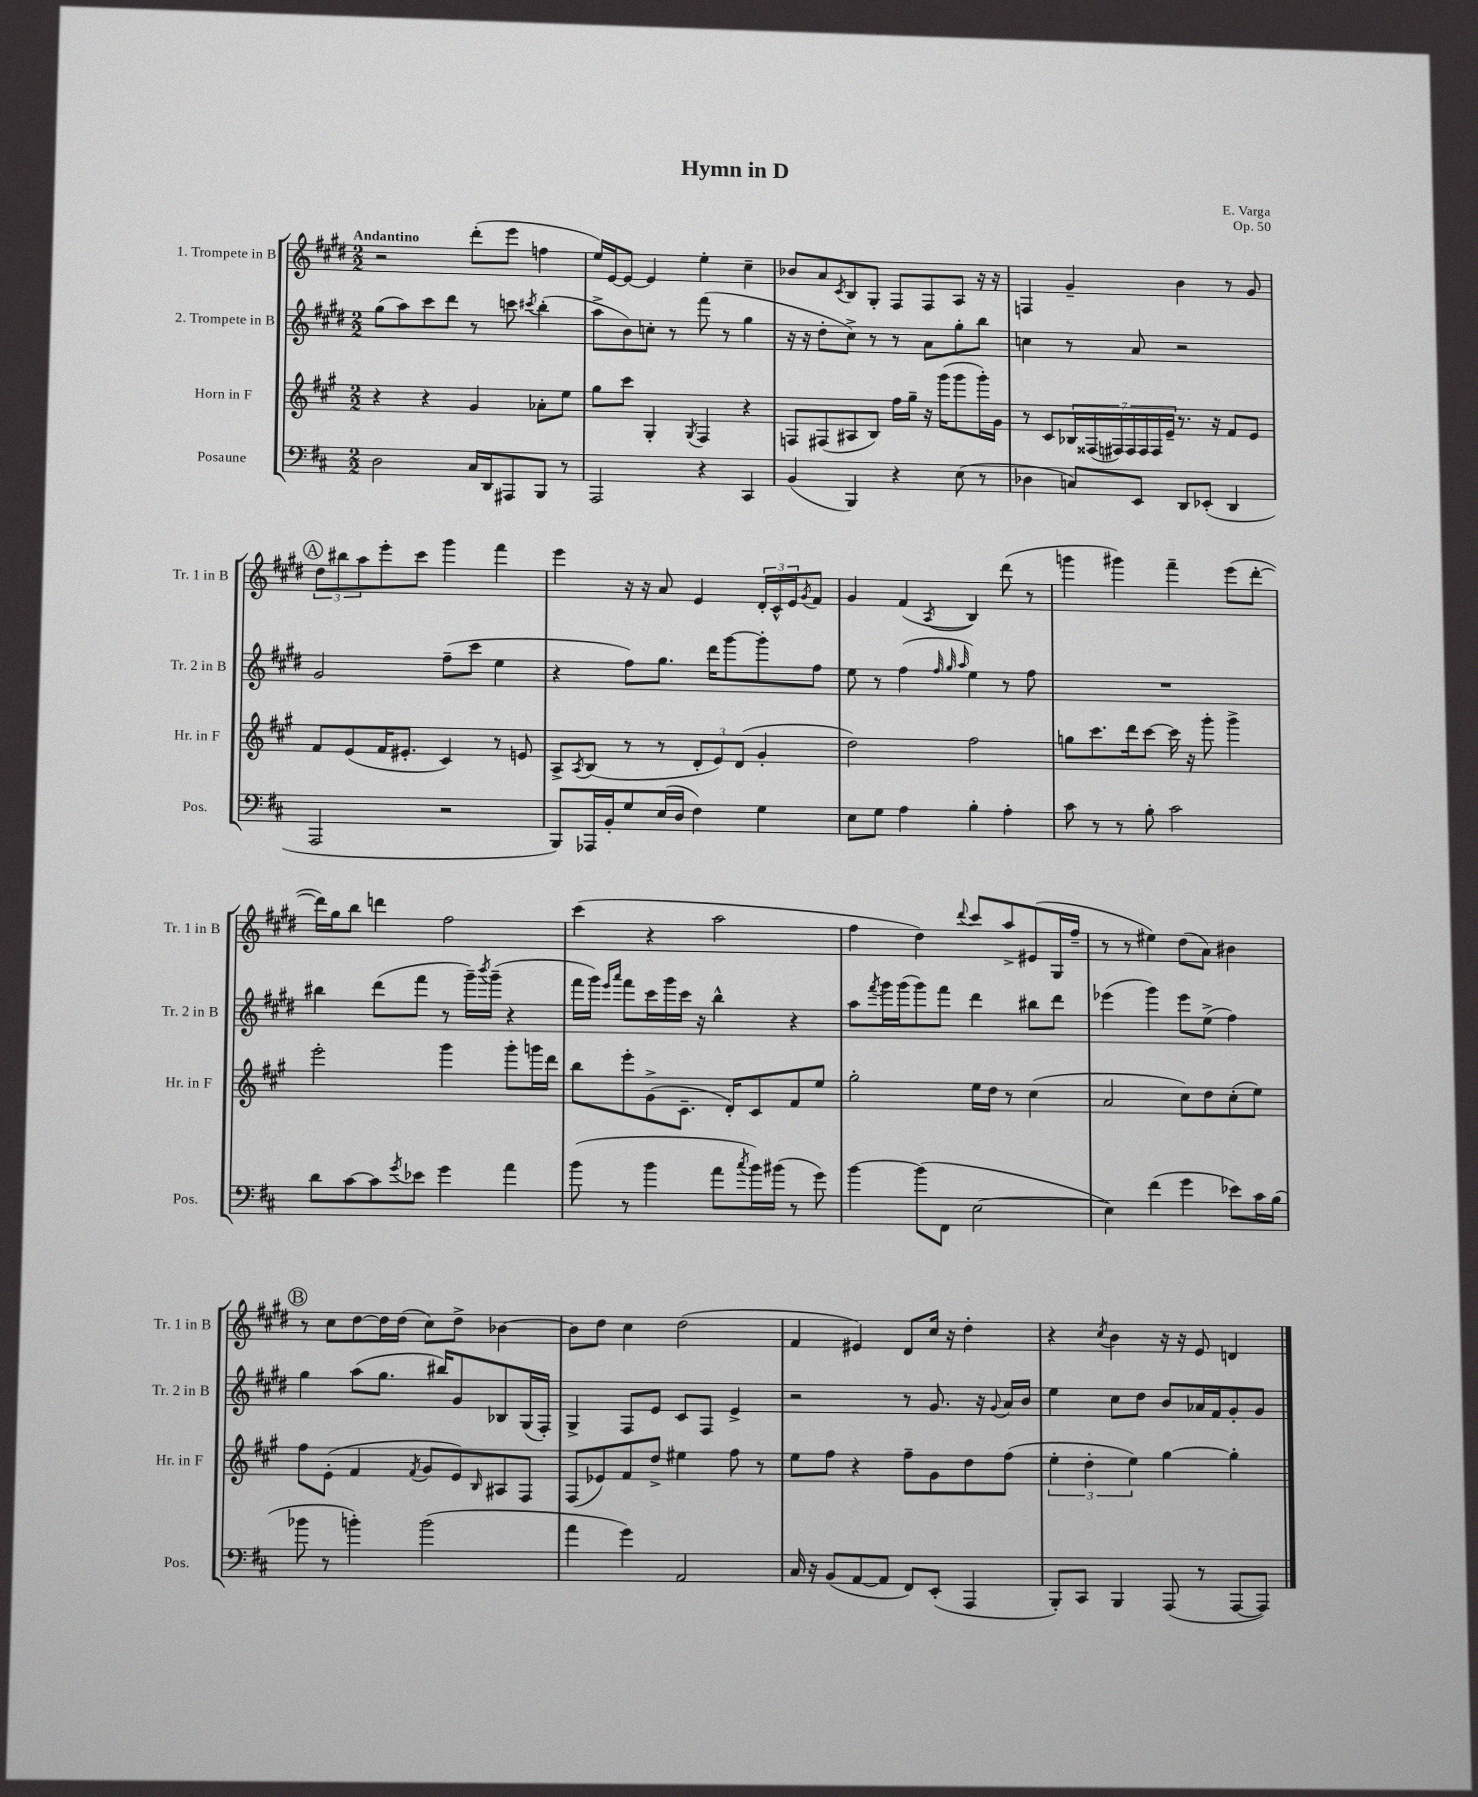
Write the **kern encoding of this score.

**kern	**kern	**kern	**kern
*part4	*part3	*part2	*part1
*staff4	*staff3	*staff2	*staff1
*I"Posaune	*I"Horn in F	*I"2. Trompete in B	*I"1. Trompete in B
*I'Pos.	*I'Hr. in F	*I'Tr. 2 in B	*I'Tr. 1 in B
*clefF4	*clefG2	*clefG2	*clefG2
*k[f#c#]	*k[f#c#g#]	*k[f#c#g#d#]	*k[f#c#g#d#]
*M2/2	*M2/2	*M2/2	*M2/2
=1	=1	=1	=1
!	!	!	!LO:TX:a:B:t=Andantino
2D\	4r	(8gg#\L	2r
.	.	8aa\)	.
.	4r	8ccc#\	.
.	.	8ddd#\J	.
16C#/LL	4g#/	8r	(8ddd#'\L
16DD/J	.	.	.
8AAA#X/	.	8cccn\	8eee\J
.	.	8qccc#X/	.
8BBB/J	8a-X'\L	(4bb'\	4ffn\
8r	8ee\J	.	.
=2	=2	=2	=2
2AAA/	8gg#\L	8aa^\L	16ee/LL)
.	.	.	[16e/J
.	8ccc#\J	8b\)	8e/J_
.	4G#'/	8ccn'\J	4e/]
.	.	8r	.
.	8qG#/	.	.
4r	4F#/	(8fff#\	4ee'\
.	.	8r	.
4CC#/	4r	4gg#\	4cc#~\
=3	=3	=3	=3
(4BB/	8Fn/L	16r	8b-X/L
.	.	16r	.
.	(8F#X/	8dd#'\L	8a/
.	.	.	8qc#/
4BBB/)	8A#X/	8cc#^\J)	8B/
.	8B/J)	8r	8G#'/J
4r	16ff#\LL	8r	8F#/L
.	16gg#~\JJ	.	.
.	16r	8a\L	8F#/
.	(16ggg#\KL	.	.
(8E\	8ggg#\	8gg#'\	8A/J
8r	16ggg#'\L)	8bb\J	16r
.	16g#\JJ	.	16r
=4	=4	=4	=4
4D-X\	8r	4ccn\	4Fn/
.	8c#/L	.	.
8Cn/L)	28B-X/L	8r	4g#~/
.	(28F##X/	.	.
.	28F#X/)	.	.
.	28F#/	.	.
8EE/J	.	8a/	.
.	28F#/	.	.
.	28F#/	.	.
.	28e~/JJ	.	.
8DD/L	8.r	2r	4b\
(8EE-X'/J	.	.	.
.	16r	.	.
4DD/	8f#/L	.	8r
.	8e/J	.	8g#/
!!LO:LB:g=z
!!LO:REH:place=s1:t=A
=5	=5	=5	=5
2AAA/	8f#/L	2g#/	12dd#\L
.	.	.	12bb#X\
.	(8e/	.	.
.	.	.	12aa\
.	16f#/K	.	8eee'\
.	8.e#X'/J	.	.
.	.	.	8ccc#\J
2r	4c#/)	(8ff#~\L	4ggg#\
.	.	8ccc#\J	.
.	8r	4ee\	4fff#\
.	8en/	.	.
=6	=6	=6	=6
8BBB/L)	8A^/L	4r	4eee\
.	8qA/	.	.
16AAA-X/L	(8B/J	.	.
16BB'/J	.	.	.
8G/	8r	8ff#\L)	16r
.	.	.	16r
(16E/L	8r	8.gg#\J	8a/
16D/JJ	.	.	.
4F#\)	12d'/L	.	4e/
.	.	16ddd#\KL	.
.	12e/)	.	.
.	.	[8ggg#\	.
.	(12d/J	.	.
4G\	4g#'/	8ggg#'\]	24d#'/LL
.	.	.	24c#^^/
.	.	.	24e/J
.	.	.	8qg#/
.	.	8ff#\J	8f#/J
=7	=7	=7	=7
8E\L	2dd\)	8ee\	4g#/
8G\J	.	8r	.
4A\	.	(4ff#\	(4f#/
.	.	32qqff#/	.
.	.	32qqgg#/	.
.	.	32qqaa/	8qA/
4B'\	2ff#\	4ee\)	4B/)
4A'\	.	8r	(8ddd#\
.	.	8ff#\	8r
=8	=8	=8	=8
8c#\	8ggn\L	1r	4gggn\
8r	8.ccc#\	.	.
8r	.	.	4ggg#X\)
.	16ddd\k	.	.
8B'\	[8ccc#\J	.	.
2c#\	16ccc#\]	.	4fff#~\
.	16r	.	.
.	8ggg#'\	.	.
.	4ggg#^\	.	(8eee\L
.	.	.	[8ddd#'\J
!!LO:LB:g=z
=9	=9	=9	=9
8d\L	2eee'\	4bb#X\	16ddd#\LL])
.	.	.	16gg#\J
[8c#\	.	.	8bb\J
8c#\]	.	(8ddd#\L	4dddn\
8qg/	.	.	.
8e-X\J	.	8fff#\J	.
4g\	4ggg#\	8r	2ff#\
.	.	16ggg#~\LL)	.
.	.	8qbbb/	.
.	.	(16ggg#~\JJ	.
4a\	8ggg#'\L	4r	.
.	16gggn\L	.	.
.	16ddd\JJ	.	.
=10	=10	=10	=10
(8b\	8bb\L	16fff#\LL	(4ccc#\
.	.	16ggg#\JJ)	.
.	.	16qqeee/LL	.
.	.	16qqaaa/JJ	.
8r	8eee'\	8fff#\L	.
4b\	(8g#^\	16ccc#\L	4r
.	.	16ggg#\	.
.	8.c#~\J	16ccc#\JJ	.
.	.	16r	.
8a\L	.	4bb^^\	2aa\
.	16d'/KL)	.	.
8qcc#/	.	.	.
16b\L)	8c#/	.	.
(16b#X\JJ	.	.	.
8r	8f#/	4r	.
8g\)	8ee/J	.	.
=11	=11	=11	=11
[4b\	2gg#'\	8aa\L	4ff#\
.	.	8qfff#/	.
.	.	16ggg#\L	.
.	.	(16ggg#\J	.
(8b\L]	.	8ggg#\)	4dd#\)
8FF#\J	.	8fff#\J	.
.	.	.	8qqddd#/
[2E\	16ee\LL	4ddd#\	8ccc#/L
.	16dd\JJ	.	.
.	8r	.	8aa^/
.	(4cc#\	8bb#X\L	(8e#X/
.	.	8ddd#\J	16G#/L
.	.	.	16ff#~/JJ
=12	=12	=12	=12
4E\])	2a/	(4eee-X\	8r
.	.	.	8r
(4f#\	.	4ggg#\)	4ee#X\)
4g\	8cc#\L)	8eee-\L	(8dd#\L
.	8dd\	(8ee^\J	8a\J)
8e-X\L)	(8cc#'\	4ff#\)	4b#X\
16c#\L	8ee\J)	.	.
(16B\JJ	.	.	.
!!LO:LB:g=z
!!LO:REH:place=s1:t=B
=13	=13	=13	=13
8b-X\	8ff#\L	4gg#\	8r
8r	(8e'\J	.	8cc#\L
4bn'\)	4f#/	(8aa\L	[8dd#\
.	.	8.gg#\J	16dd#\L]
.	.	.	(16dd#\JJ
.	8qf#/	.	.
(2b\	8g#/L	.	8cc#\L)
.	.	16bb#X/KL)	.
.	8e/)	8g#/	8dd#^\J
.	16qqB/	.	.
.	8A#X/	8B-X/	[4b-X\
.	8F#/J	(16G#/L	.
.	.	16F#'/JJ)	.
=14	=14	=14	=14
4a\	(8F#/L	4G#^/	8b-\L]
.	8e-X/)	.	8dd#\J
4g\)	8f#/	8F#/L	4cc#\
.	8dd^/J	8e/J	.
2AA/	4ee#X\	8c#/L	(2dd#\
.	.	8F#/J	.
.	8ff#\	4e^/	.
.	8r	.	.
=15	=15	=15	=15
16C#/	8ee\L	2r	4f#/
16r	.	.	.
(8BB/L	8ff#\J	.	.
[8AA/	4r	.	4e#X/)
8AA/J]	.	.	.
8FF#/L)	8ff#~\L	8r	8d#/L
(8EE'/J	8g#\	8.g#/	16cc#/Jk
.	.	.	16r
4AAA/	8dd\	.	4dd#'\
.	.	16r	.
.	.	8qqg#/	.
.	(8ff#\J	16a/LL	.
.	.	16b/JJ	.
=16	=16	=16	=16
8BBB'/L)	6ee'\	4ee\	4r
8CC#/J	.	.	.
.	6dd'\	.	.
.	.	.	8qcc#/
4BBB/	.	8cc#\L	4b\
.	6ee\)	.	.
.	.	8dd#\J	.
(8AAA/	[4gg#\	8b/L	16r
.	.	.	16r
8r	.	16a-X/L	8e/
.	.	16f#/J	.
[8AAA/L	4gg#'\]	8g#'/	4dn/
8AAA/J])	.	8g#/J	.
==	==	==	==
*-	*-	*-	*-
